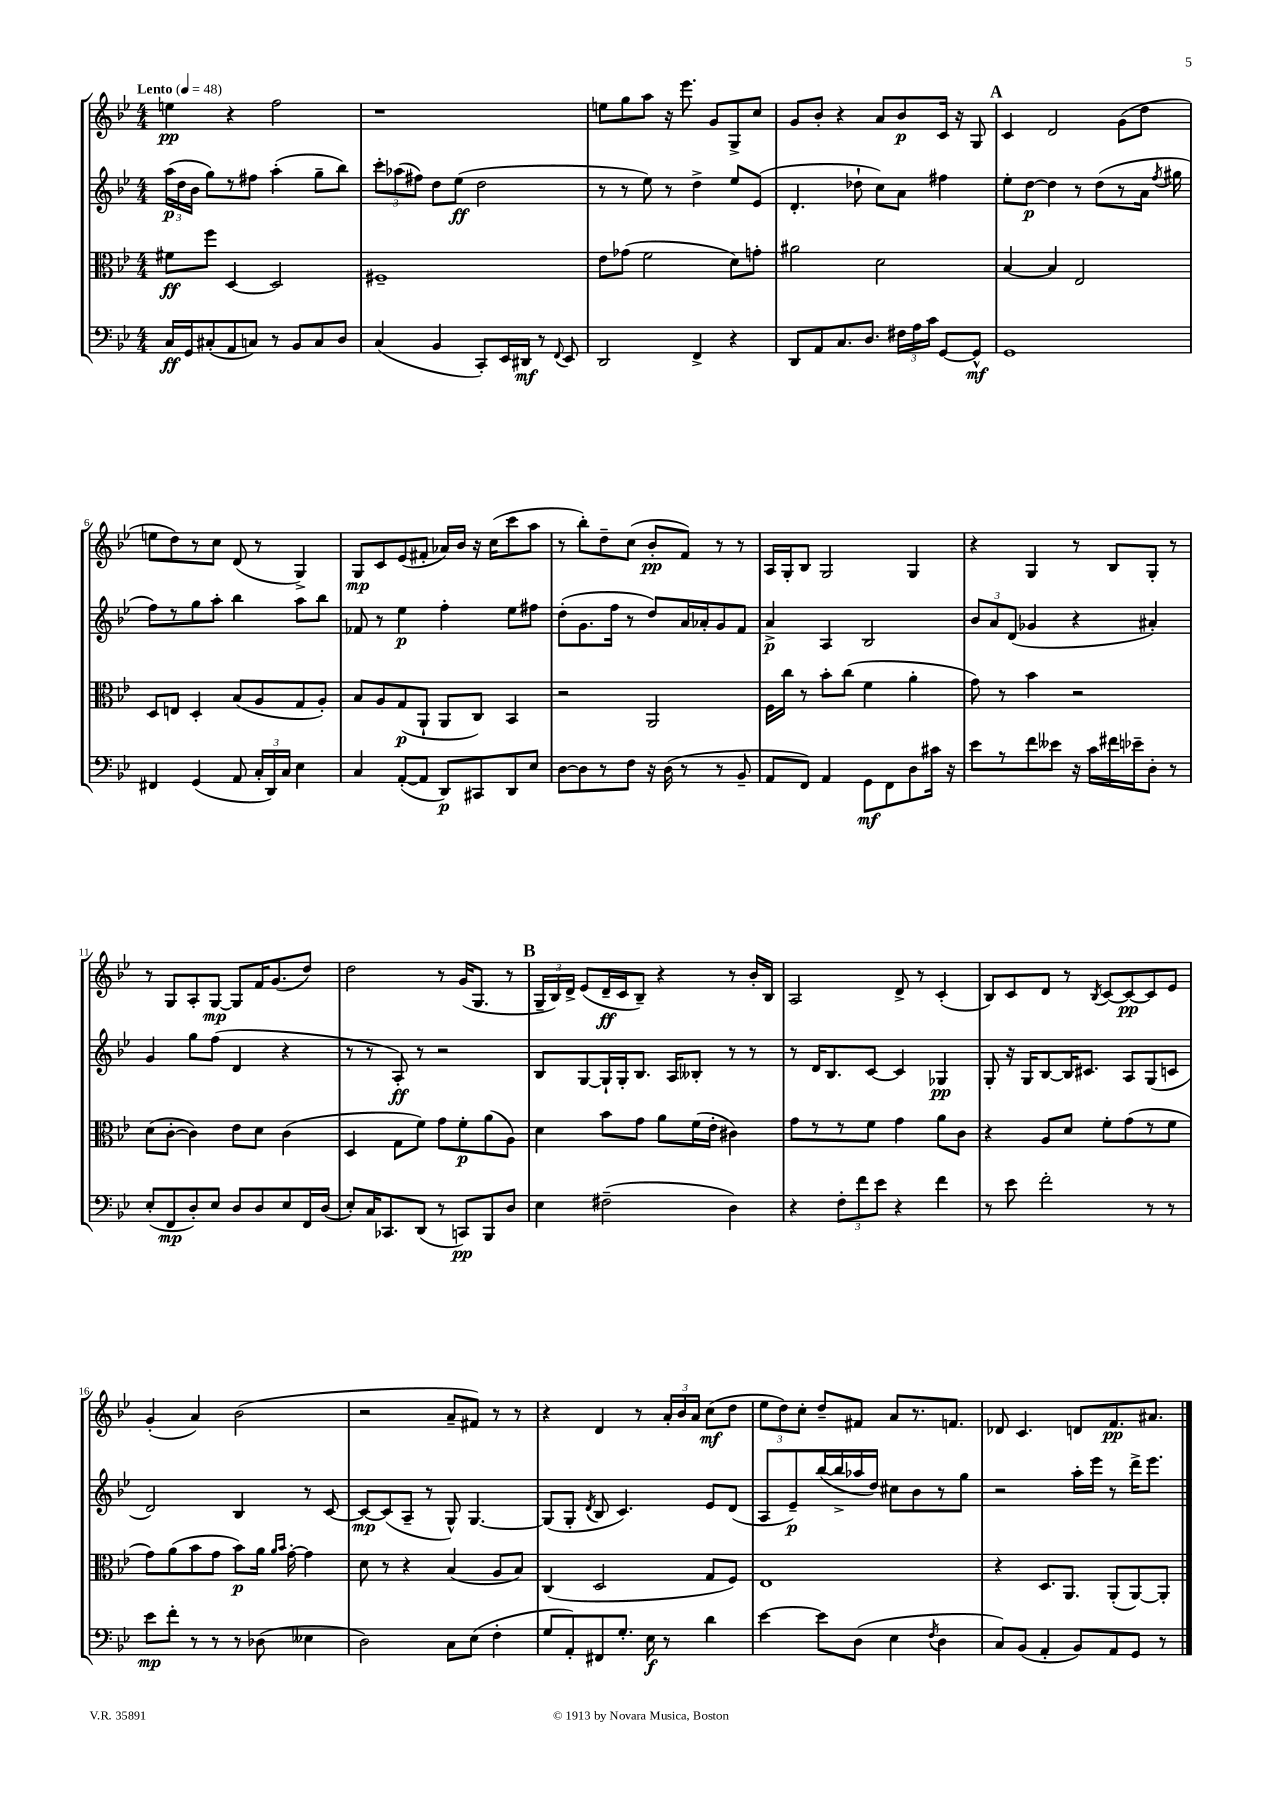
<<
\new StaffGroup <<
\new Staff = "s0" {
    \clef treble \key bes \major \numericTimeSignature \time 4/4 \tempo "Lento" 4 = 48
    \autoBeamOff e''4\pp r4 f''2 |
    r1 |
    e''8[ g''8 a''8] r16 ees'''8. g'8[ g8-> c''8] |
    g'8[ bes'8]-. r4 a'8[ bes'8\p c'16] r16 g8 |
    \mark \markup { \bold "A" } c'4 d'2 g'8[( d''8] |
    e''8[ d''8) r8 c''8] d'8( r8 g4->) |
    g8[\mp c'8 ees'8( fis'8]-. aes'16[) bes'16] r16 c''16[( c'''8 a''8] |
    r8 bes''8[-.) d''8-- c''8]( bes'8[-.\pp f'8]) r8 r8 |
    a16[ g16-. bes8] g2 g4 |
    r4 g4 r8 bes8[ g8]-. r8 |
    r8 g8[ a8-. g8]~\mp g8[ f'16 g'8.( d''8]) |
    d''2 r8 g'16[( g8.] r8 |
    \mark \markup { \bold "B" } \tuplet 3/2 { g16[-- bes16) d'16]-> } ees'8[( d'16--\ff c'16 bes8]--) r4 r8 bes'16[-. bes16] |
    a2 d'8-> r8 c'4-.( |
    bes8[) c'8 d'8] r8 \acciaccatura { bes8 } c'8[~ c'8~\pp c'8 ees'8] |
    g'4-.( a'4) bes'2( |
    r2 a'8[-- fis'8]) r8 r8 |
    r4 d'4 r8 \tuplet 3/2 { a'16[-. bes'16 a'16] } c''8[\mf( d''8] |
    \tuplet 3/2 { ees''8[ d''8) c''8]-. } d''8[-- fis'8] a'8[ r8. f'8.] |
    des'8 c'4. d'8[ f'8.\pp ais'8.] \bar "|." |
}
\new Staff = "s1" {
    \clef treble \key bes \major \numericTimeSignature \time 4/4
    \autoBeamOff \tuplet 3/2 { a''16[\p( d''16 bes'16] } g''8[) r8 fis''8] a''4-.( g''8[-- bes''8]) |
    \tuplet 3/2 { c'''8[-. aes''8( fis''8]) } d''8[ ees''8]\ff( d''2 |
    r8 r8 ees''8) r8 d''4-> ees''8[ ees'8]( |
    d'4.-. des''8-! c''8[) a'8] fis''4 |
    \mark \markup { \bold "A" } ees''8[-. d''8]~\p d''4 r8 d''8[( r8 a'16] \acciaccatura { f''8 } gis''16 |
    f''8[) r8 g''8 a''8]-. bes''4 a''8[ bes''8] |
    fes'8 r8 ees''4\p f''4-. ees''8[ fis''8] |
    d''8[-.( g'8. f''16] r8 d''8[) a'16 aes'16-. g'8 f'8] |
    a'4->\p a4 bes2 |
    \tuplet 3/2 { bes'8[ a'8 d'8]( } ges'4 r4 ais'4-.) |
    g'4 g''8[ f''8]( d'4 r4 |
    r8 r8 a8-.\ff) r8 r2 |
    \mark \markup { \bold "B" } bes8[ g8~ g16-! g16-. bes8.] a16[ beses8]-. r8 r8 |
    r8 d'16[ bes8. c'8]~ c'4 ges4\pp |
    g8-. r16 g16[ bes8~ bes16 cis'8.] a8[ g8( c'8] |
    d'2) bes4 r8 c'8~ |
    c'8[~\mp c'8( a8]-- r8 g8-^) g4.~ |
    g8[( g8]-. \acciaccatura { d'8 } bes8 c'4.) ees'8[ d'8]( |
    a8[ ees'8--\p) bes''16~( bes''16-> aes''16 d''16]) cis''8[ bes'8 r8 g''8] |
    r2 a''16[-. ees'''16] r8 d'''16[-> ees'''8.] \bar "|." |
}
\new Staff = "s2" {
    \clef alto \key bes \major \numericTimeSignature \time 4/4
    \autoBeamOff fis'8[\ff f''8] d4~ d2 |
    fis1-- |
    ees'8[ ges'8]( f'2 d'8[) g'8]-. |
    ais'2 d'2 |
    \mark \markup { \bold "A" } bes4~ bes4 ees2 |
    d8[ e8] d4-. bes8[( a8 g8 a8]-.) |
    bes8[ a8 g8\p( a,8]-! a,8[ c8]) bes,4 |
    r2 a,2 |
    f16[ c''16] r8 bes'8[-. c''8]( f'4 a'4-. |
    g'8) r8 bes'4 r2 |
    d'8[( c'8]~-. c'4) ees'8[ d'8] c'4( |
    d4 g8[ f'8]) g'8[ f'8-.\p a'8( a8]) |
    \mark \markup { \bold "B" } d'4 bes'8[ g'8] a'8[ f'16( ees'16]-. cis'4) |
    g'8[ r8 r8 f'8] g'4 a'8[ c'8] |
    r4 a8[ d'8] f'8[-. g'8( r8 f'8] |
    g'8[) a'8( bes'8 g'8] bes'8[\p) a'16] \grace { a'16[ bes'16] } g'16~-. g'4 |
    d'8 r8 r4 bes4( a8[ bes8]) |
    c4( d2 g8[ f8]) |
    ees1 |
    r4 d8.[ a,8.] a,8[-.( a,8~) a,8]-. \bar "|." |
}
\new Staff = "s3" {
    \clef bass \key bes \major \numericTimeSignature \time 4/4
    \autoBeamOff c16[\ff g,16 cis8-.( a,8 c8]) r8 bes,8[ c8 d8] |
    c4( bes,4 c,8[-.) ees,16 dis,16]\mf r8 \appoggiatura { f,8 } ees,8 |
    d,2 f,4-> r4 |
    d,8[ a,8 c8. d8.] \tuplet 3/2 { fis16[ a16 c'16] } g,8[~ g,8]-^\mf |
    \mark \markup { \bold "A" } g,1 |
    fis,4 g,4( a,8 \tuplet 3/2 { c16[-. d,16) c16] } ees4 |
    c4 a,8[~-.( a,8] d,8[\p) cis,8 d,8 ees8] |
    d8[~ d8 r8 f8] r16 d16( r8 r8 bes,8-- |
    a,8[ f,8]) a,4 g,8[\mf f,8 d8 cis'16] r16 |
    ees'8[ r8 f'8 eeses'8] r16 c'16[ fis'16 ees'16-- d8]-. r8 |
    ees8[-.( f,8\mp d8-.) ees8] d8[ d8 ees8 f,16 d16]( |
    ees8[-.) c16 ces,8. d,8]( r8 c,8[\pp) bes,,8 d8] |
    \mark \markup { \bold "B" } ees4 fis2--( d4) |
    r4 \tuplet 3/2 { f8[-. f'8 ees'8] } r4 f'4 |
    r8 ees'8 f'2-. r8 r8 |
    ees'8[\mp f'8]-. r8 r8 r8 des8( eeses4 |
    d2) c8[ ees8]( f4-. |
    g8[ a,8-.) fis,8 g8.]-. ees16\f r8 d'4 |
    ees'4~ ees'8[ d8]( ees4 \acciaccatura { f8 } d4 |
    c8[) bes,8]( a,4-. bes,8[) a,8 g,8] r8 \bar "|." |
}
>>
>>
